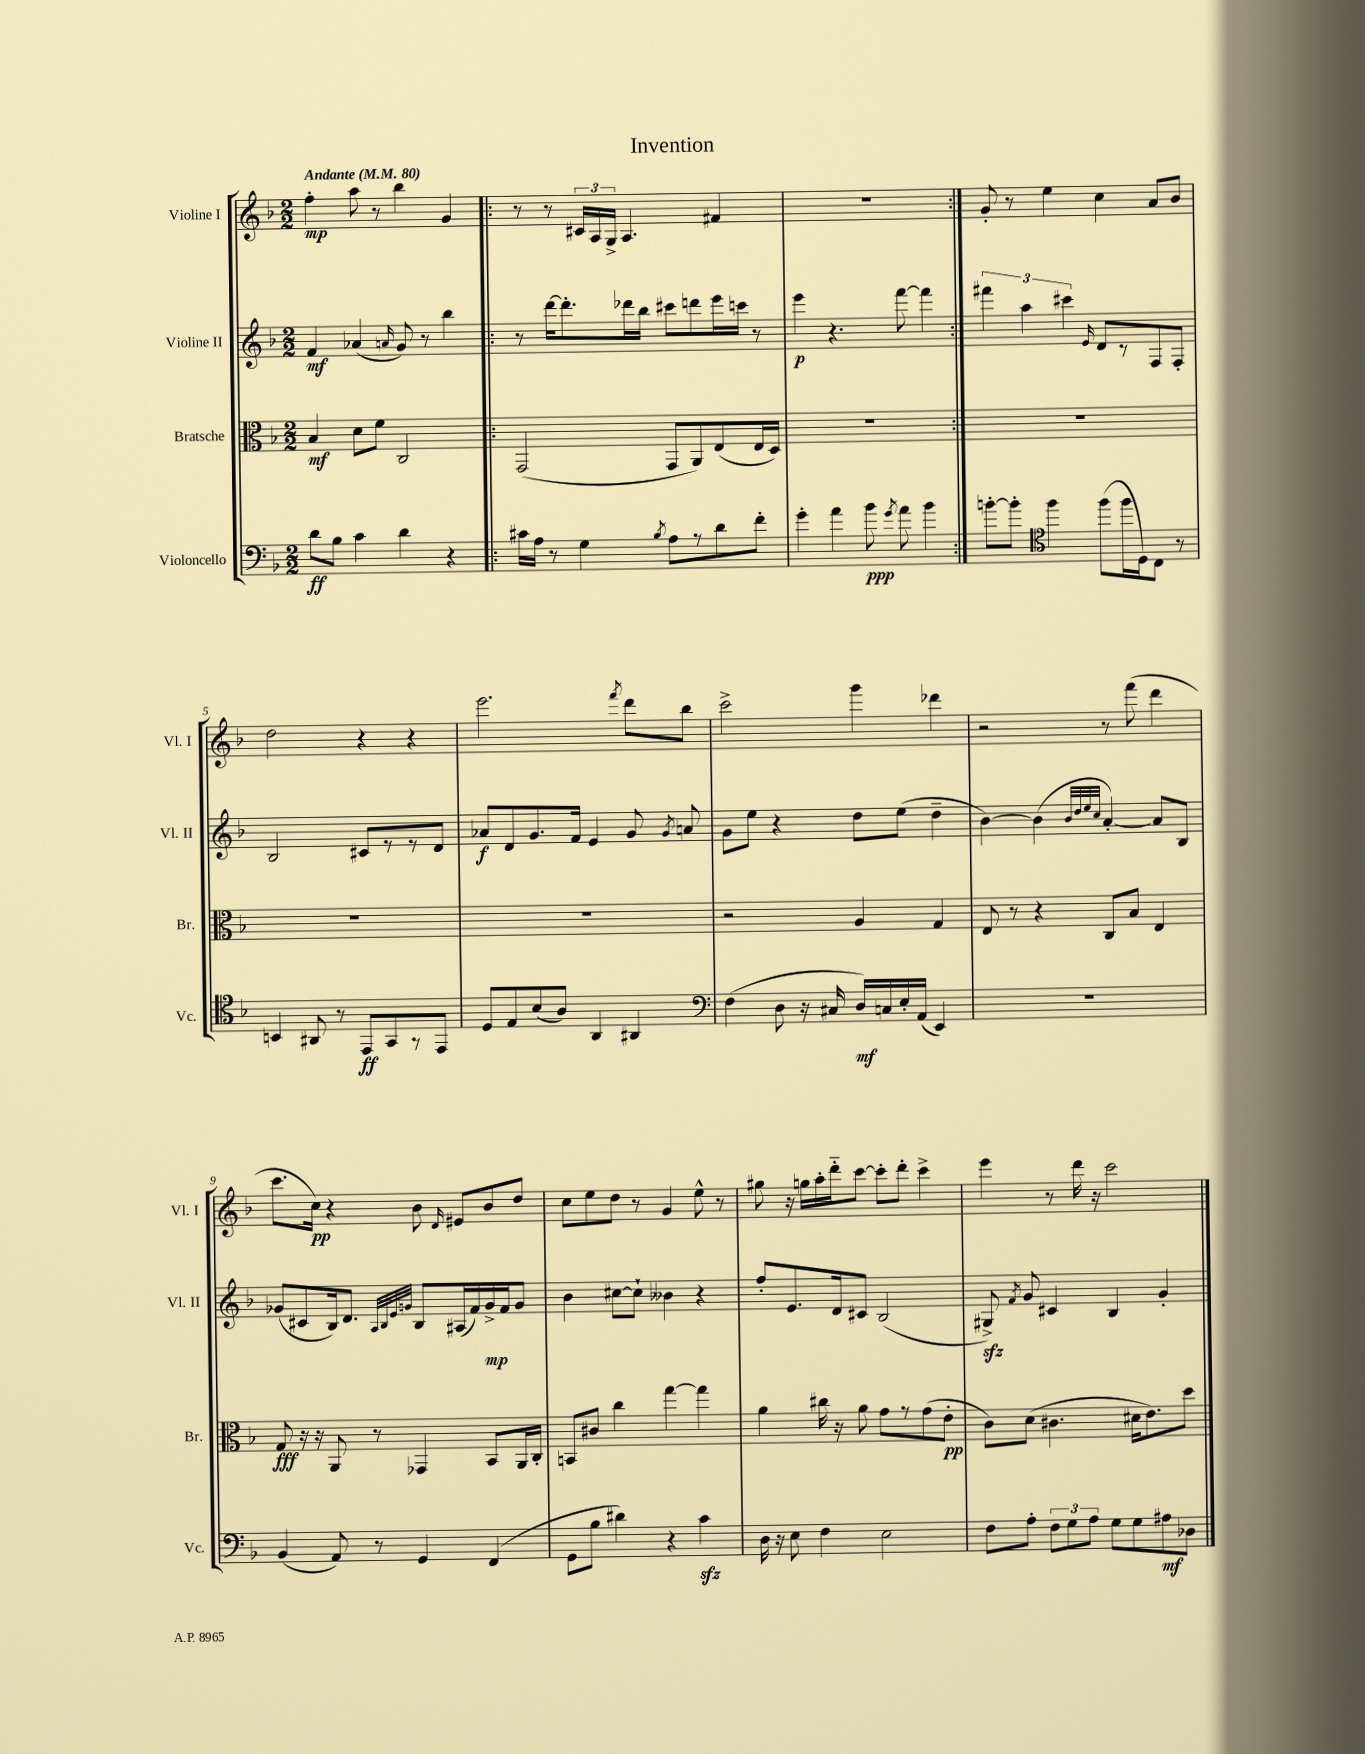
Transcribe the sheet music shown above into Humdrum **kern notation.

**kern	**kern	**kern	**kern
*staff4	*staff3	*staff2	*staff1
*clefF4	*clefC3	*clefG2	*clefG2
*k[b-]	*k[b-]	*k[b-]	*k[b-]
*M2/2	*M2/2	*M2/2	*M2/2
*MM80	*MM80	*MM80	*MM80
8d	4B-	4f	4ff'
8B-	.	.	.
4c	8d	(4a-	8aa
.	8f	.	8r
.	.	16qqa	.
4d	2C	8g)	4bb-
.	.	8r	.
4r	.	4bb-	4g
=!|:	=!|:	=!|:	=!|:
16c#	(2GG	8r	8r
16A	.	.	.
8r	.	[16ddd	8r
.	.	8.ddd']	.
4G	.	.	24c#
.	.	.	24A
.	.	.	24G^
.	.	16ddd-	4.A
.	.	16bb-	.
8qB-	.	.	.
8A	8GG	8ccc#	.
8r	8AA)	8ddd	.
8d	(8E	16eee	4f#
.	.	16ccc	.
8f'	16E	8r	.
.	16D)	.	.
=	=	=	=
4g'	1r	4eee	1r
4a	.	4.r	.
8b-	.	.	.
8qg	.	.	.
8a	.	[8fff	.
4b-	.	4fff]	.
=:|!	=:|!	=:|!	=:|!
[8b'	1r	6fff#	8g'
8b']	.	.	8r
.	.	6aa	.
*clefC4	*	*	*
4ff	.	.	4ee
.	.	6ccc#	.
.	.	16qqe	.
(8ff	.	8d	4cc
16ff	.	8r	.
16D)	.	.	.
8C	.	8F	8a
8r	.	8F'	8b-
=	=	=	=
4BB	1r	2B-	2dd
8AA#	.	.	.
8r	.	.	.
8EE	.	8c#	4r
8GG	.	8r	.
8r	.	8r	4r
8EE	.	8d	.
=	=	=	=
8D	1r	8a-	2.eee
8E	.	8d	.
(8B-	.	8.g	.
8A)	.	.	.
.	.	16f	.
4AA	.	4e	.
.	.	.	8qfff
4AA#	.	8g	8ddd
.	.	8qg	.
.	.	8a	8bb-
=	=	=	=
*clefF4	*	*	*
(4F	2r	8g	2ccc^
.	.	8ee	.
8D	.	4r	.
16r	.	.	.
16C#	.	.	.
16D)	4A	8dd	4ggg
16C	.	.	.
16E'	.	(8ee	.
(16AA	.	.	.
4EE)	4G	4dd~	4ddd-
=	=	=	=
1r	8E	[4b-)	2r
.	8r	.	.
.	4r	(4b-]	.
.	.	32qqb-	.
.	.	32qqdd	.
.	.	32qqee	.
.	.	32qqcc	.
.	8C	[4a')	8r
.	8B-	.	(8fff
.	4E	8a]	4ddd
.	.	8B-	.
=	=	=	=
(4BB-	8G	(8g-	8.ccc
.	16r	8c#	.
.	16r	.	16cc)
8AA)	8AA	16B-)	4r
.	.	8.d	.
8r	8r	.	.
.	.	32qqA	.
.	.	32qqB-	.
.	.	32qqe	.
.	.	32qqg	.
4GG	4GG-	8B-	8b-
.	.	.	16qqd
.	.	(16A#	8e#
.	.	16f)	.
(4FF	8BB-	16g^	8b-
.	.	16f	.
.	16AA	8g	8dd
.	16C'	.	.
=	=	=	=
8GG	8BB	4b-	8cc
8B-	8c#	.	8ee
4d#)	4cc	[8cc#	8dd
.	.	8cc#`]	8r
4r	[4gg	4b--	4g
4c	4gg]	4r	8ee^^
.	.	.	8r
=	=	=	=
16D	4a	8ff'	8gg#
16r	.	.	.
8E	.	8.e	16r
.	.	.	16gg
4F	16cc#	.	16aa'
.	16r	16d	16ddd'~
.	8a	8c#	[8ccc
2E	8g	(2B-	8ccc']
.	8r	.	8ddd'
.	(8g	.	4ccc^
.	8e'	.	.
=	=	=	=
8F	8c)	8G#^)	4eee
.	.	8qf	.
8A'	(8d	8g	.
12F	4.c#	4c#	8r
12G	.	.	.
.	.	.	16ddd
12A	.	.	.
.	.	.	16r
8G	.	4B-	2ccc
8G	16d#	.	.
.	8.e)	.	.
8A#	.	4g'	.
8D-	8dd	.	.
==	==	==	==
*-	*-	*-	*-
